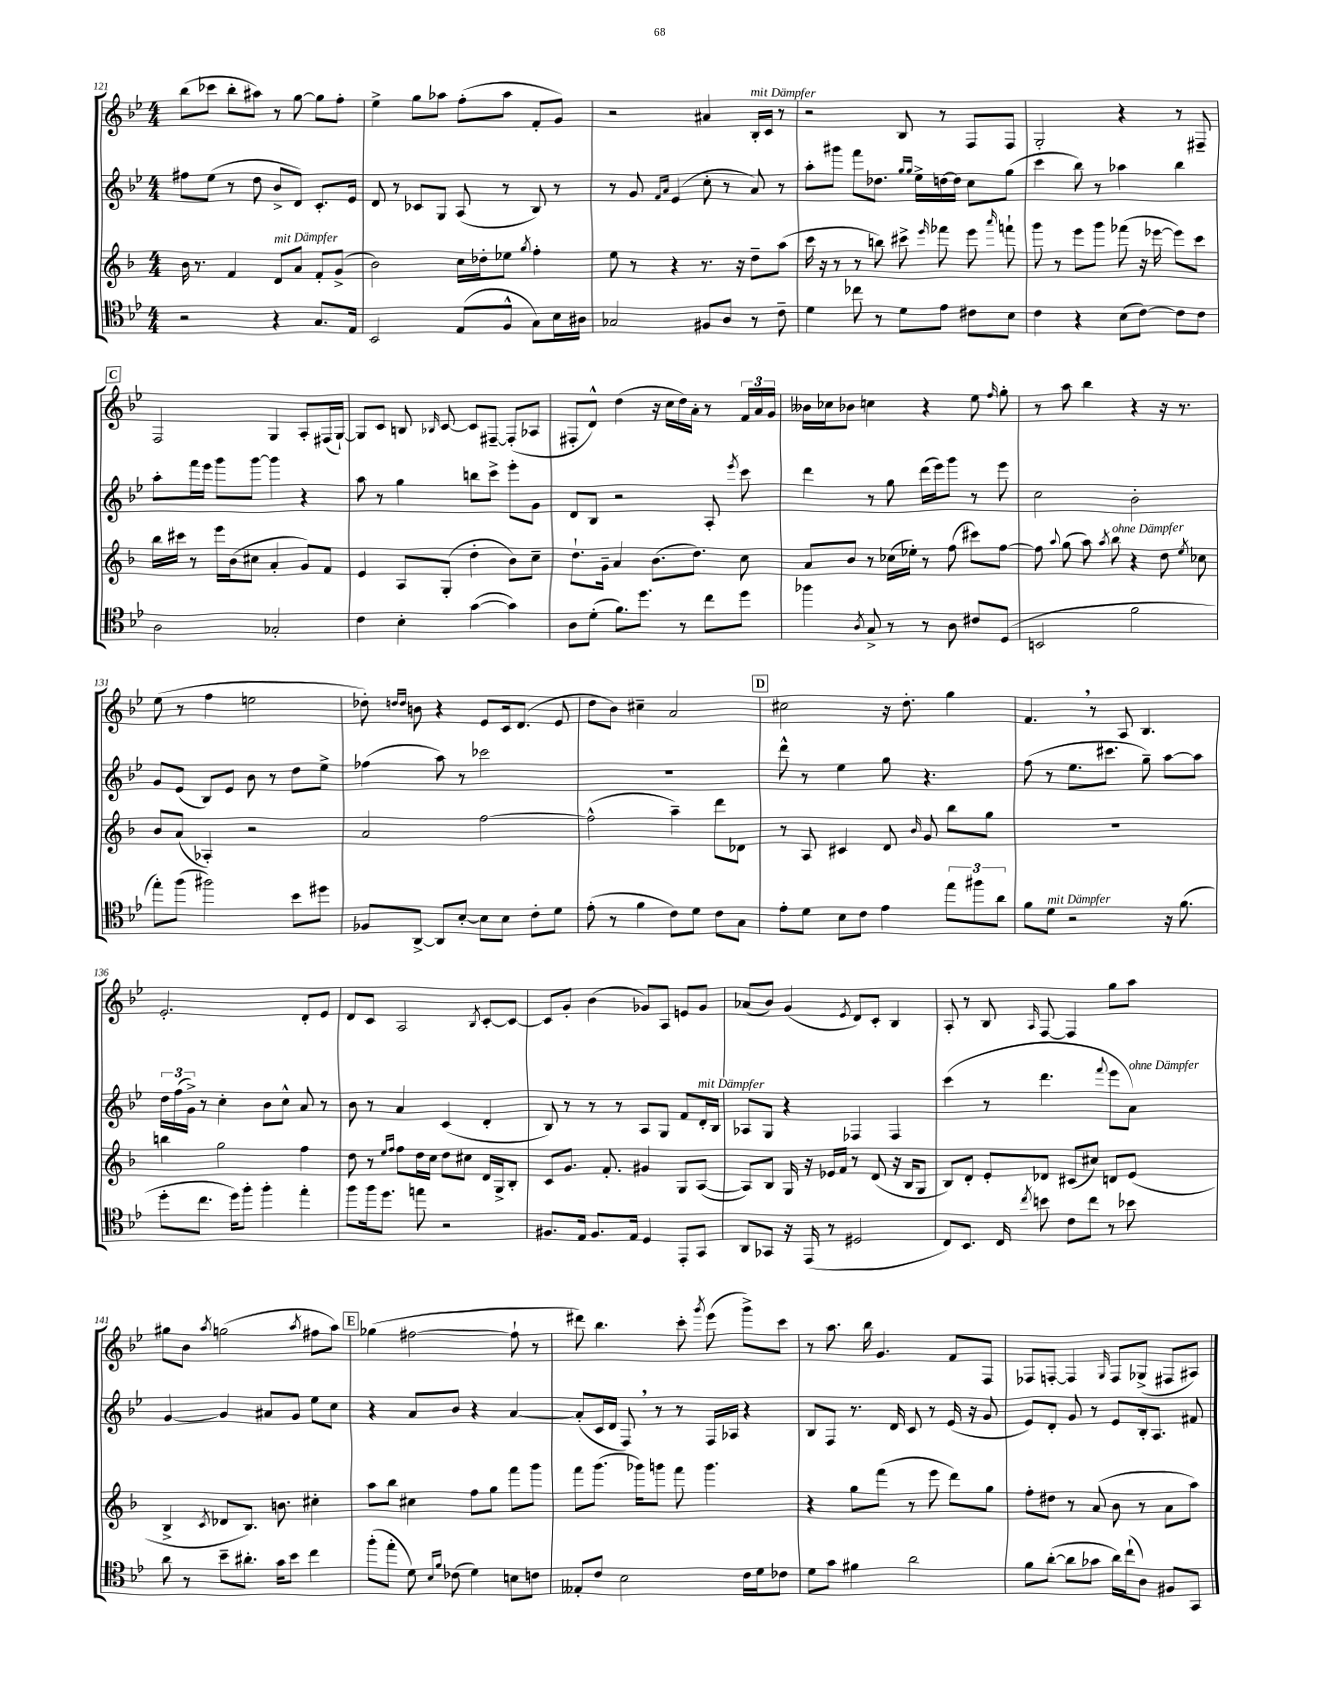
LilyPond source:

<<
\new StaffGroup <<
\new Staff = "s0" {
    \clef treble \key bes \major \numericTimeSignature \time 4/4
    \autoBeamOff bes''8[( ces'''8] bes''8[-. ais''8]) r8 g''8~ g''8[ f''8]-. |
    ees''4-> g''8[ aes''8] f''8[-.( aes''8] f'8[-. g'8]) |
    r2 ais'4 bes16[-.^\markup { \italic "mit Dämpfer" } c'16] r8 |
    r2 bes8 r8 f8[ f8] |
    g2-. r4 r8 fis8-- |
    \mark \markup { \box "C" } f2 g4 a8[-. fis16( g16]~-!) |
    g8[ c'8] b8 \grace { bes16 } c'8~ c'8[ fis8]~-- fis8[-.( aes8] |
    fis8[-. d'8]-^) d''4( r16 c''16[ d''16) a'16]-. r8 \tuplet 3/2 { f'16[ a'16 g'16] } |
    beses'16[ ces''16 bes'8] c''4 r4 ees''8 \grace { f''16 } g''8-. |
    r8 a''8 bes''4 r4 r16 r8. |
    ees''8( r8 f''4 e''2 |
    des''8-.) \grace { d''16[ d''16] } b'8 r4 ees'8[ c'16 d'8.]( ees'8 |
    d''8[ bes'8]) cis''4-- a'2 |
    \mark \markup { \box "D" } cis''2 r16 d''8.-. g''4 |
    f'4. \breathe r8 a8 bes4. |
    ees'2.-. d'8[-. ees'8] |
    d'8[ c'8] a2 \acciaccatura { bes8 } c'8[~-. c'8]~ |
    c'8[ g'8]-. bes'4( ges'8[) a8] e'8[ ges'8] |
    aes'8[( bes'8]) g'4( \acciaccatura { ees'8 } d'8[) c'8]-. bes4 |
    a8-. r8 bes8 \grace { a16 } f8~ f4 g''8[ a''8] |
    gis''8[ bes'8] \acciaccatura { a''8 } g''2( \acciaccatura { a''8 } fis''8[ a''8]) |
    \mark \markup { \box "E" } ges''4( fis''2~ fis''8-! r8 |
    dis'''8) bes''4. c'''8-. \acciaccatura { g'''8 } ees'''8( g'''8[->) c'''8] |
    r8 a''8. bes''16 g'4. f'8[ f8] |
    fes8[ f8]~-. f4 \grace { g16 } f8[ ges8]->( fis8[ ais8]) \bar "|." |
}
\new Staff = "s1" {
    \clef treble \key bes \major \numericTimeSignature \time 4/4
    \autoBeamOff fis''8[ ees''8]( r8 d''8 bes'8[-> d'8]) c'8.[-. ees'16] |
    d'8 r8 ces'8[ g8] a8( r8 bes8) r8 |
    r8 g'8 \grace { f'16[ a'16] } ees'4( c''8-. r8 a'8) r8 |
    a''8[-. gis'''8] f'''8[ des''8.] \grace { g''16[ g''16] } ees''16[-> d''16~ d''16] c''8[ g''8]( |
    c'''4 bes''8) r8 aes''4 bes''4 |
    \mark \markup { \box "C" } a''8[-. f'''16 ees'''16] g'''8[ g'''8]~ g'''4 r4 |
    a''8 r8 g''4 b''8[ c'''8]-> ees'''8[-. g'8] |
    d'8[ bes8] r2 a8-. \acciaccatura { ees'''8 } c'''8 |
    d'''4 r8 g''8 d'''16[( ees'''16) g'''8] r8 ees'''8 |
    c''2 bes'2-. |
    g'8[ ees'8]( bes8[) ees'8] bes'8 r8 d''8[ ees''8]-> |
    fes''4( a''8) r8 ces'''2 |
    R1 |
    \mark \markup { \box "D" } d'''8-^ r8 ees''4 g''8 r4. |
    f''8( r8 ees''8.[ cis'''8.] g''8--) a''8[~ a''8] |
    \tuplet 3/2 { d''16[ f''16( g'16]->) } r8 c''4-. bes'8[ c''8]-^ a'8 r8 |
    bes'8 r8 a'4 c'4( d'4-. |
    bes8) r8 r8 r8 a8[ g8] f'8[ d'16-.^\markup { \italic "mit Dämpfer" } bes16] |
    aes8[ g8] r4 fes4 fes4 |
    c'''4( r8 d'''4. \appoggiatura { f'''8 } ees'''8[ a'8]^\markup { \italic "ohne Dämpfer" }) |
    g'4~ g'4 ais'8[ g'8] ees''8[ c''8] |
    \mark \markup { \box "E" } r4 a'8[ bes'8] r4 a'4~ |
    a'8[-.( c'16 d'16] f8) \breathe r8 r8 f16[ aes16] r4 |
    bes8[ f8] r8. d'16 c'8 r8 ees'16( r16 g'8 |
    ees'8[) d'8]-. g'8 r8 ees'8[ bes16-. a8.] fis'8 \bar "|." |
}
\new Staff = "s2" {
    \clef treble \key f \major \numericTimeSignature \time 4/4
    \autoBeamOff bes'16 r8. f'4 d'8[^\markup { \italic "mit Dämpfer" } a'8] f'8[-. g'8]->( |
    bes'2) c''16[ des''16-. ees''8] \acciaccatura { g''8 } f''4-. |
    e''8 r8 r4 r8. r16 d''8[-- a''8]( |
    c'''16 r16 r8 r8 b''8) cis'''8-> \grace { e'''16 } fes'''8 e'''8 \grace { a'''16 } f'''8-! |
    g'''8 r8 e'''8[ g'''8] fes'''8( r16 ees'''16~ ees'''8[) c'''8] |
    \mark \markup { \box "C" } bes''16[ cis'''16] r8 e'''16[ bes'16( cis''8] a'4-. g'8[) f'8] |
    e'4 a8[ g8]-.( d''4-. bes'8[) c''8]-- |
    d''8.[-! g'16]-- a'4 bes'8.[( d''8.]) c''8 |
    a'8[ bes'8] r8 ces''16[( ees''16]-.) r8 f''8( cis'''8[) f''8]~ |
    f''8 \appoggiatura { a''8 } g''8( a''8) \acciaccatura { a''8 } bes''8^\markup { \italic "ohne Dämpfer" } r4 d''8 \acciaccatura { e''8 } ces''8 |
    bes'8[ a'8]( aes4-.) r2 |
    a'2 f''2~ |
    f''2-^( a''4--) d'''8[ des'8] |
    \mark \markup { \box "D" } r8 a8 cis'4 d'8 \grace { bes'16 } g'8 bes''8[ g''8] |
    R1 |
    b''4 g''2 f''4 |
    d''8 r8 \grace { e''16[ f''16] } f''8[ d''16 c''16] d''8[ cis''8] d'16[ g16-> bes8]-. |
    c'8[ g'8.] f'8.-. gis'4 g8[ a8]~( |
    a8[) bes8] g16 r16 ees'16[ f'16] r8 d'8( r16 bes16[ g8] |
    bes8[) d'8]-. e'8[-. des'8] cis'8[( cis''8]) d'8[ e'8]( |
    bes4-> \acciaccatura { c'8 } des'8[ bes8.]) b'8. cis''4-. |
    \mark \markup { \box "E" } a''8[ bes''8] cis''4 f''8[ g''8] f'''8[ g'''8] |
    f'''8[ g'''8.]( ges'''16[) g'''8] f'''8 g'''4. |
    r4 g''8[ f'''8]( r8 e'''8 d'''8[) g''8] |
    f''8[-. dis''8] r8 a'8( bes'8 r8 a'8[ a''8]) \bar "|." |
}
\new Staff = "s3" {
    \clef tenor \key bes \major \numericTimeSignature \time 4/4
    \autoBeamOff r2 r4 g8.[ ees16] |
    bes,2 ees8[( f8]-^ g8[) bes16 ais16] |
    ges2 fis8[ a8] r8 c'8-- |
    d'4 ces''8 r8 d'8[ ees'8] cis'8[ bes8] |
    c'4 r4 bes8[( c'8]~) c'8[ c'8] |
    \mark \markup { \box "C" } a2 ges2-. |
    c'4 bes4-. g'4~( g'4) |
    a8[ d'8]-.( f'8.[) d''8.] r8 c''8[ d''8] |
    fes''4 \acciaccatura { a8 } g8-> r8 r8 a8 cis'8[ d8]( |
    b,2 f'2 |
    ees''8[-.) f''8]( fis''2) bes'8[ dis''8] |
    fes8[ a,8]~-> a,8[ bes8]~-. bes8[ bes8] c'8[-. d'8] |
    ees'8-.( r8 f'4 c'8[) d'8] c'8[ g8] |
    \mark \markup { \box "D" } ees'8[-. d'8] bes8[ c'8] ees'4 \tuplet 3/2 { ees''8[ fis''8 a'8] } |
    f'8[ d'8]^\markup { \italic "mit Dämpfer" } r2 r16 f'8.( |
    d''8[-. c''8.] d''16[) f''8]-. f''4-. ees''4-. |
    f''8[ f''16 d''8.] e''8 r2 |
    fis8.[ ees16] fis8.[ ees16] d4 ees,8[-. g,8] |
    a,8[ ges,8] r16 ees,16( r8 dis2 |
    c8[) bes,8.] c16 \acciaccatura { c''8 } b'8 c'8[ c''8] r8 bes'8 |
    a'8 r8 bes'8[-- ais'8.]-. g'16[ bes'8] c''4 |
    \mark \markup { \box "E" } f''8[-.( ees''8]-. d'8) \grace { bes16[ f'16] } ces'8( d'4) b8[ c'8] |
    eeses8[-. c'8] bes2 c'16[ d'16 ces'8] |
    d'8[ g'8] fis'4 a'2 |
    f'8[ a'8]~-.( a'8[ ges'8] a'16[) c''16-!( a8]) fis8[ g,8] \bar "|." |
}
>>
>>
\layout { \context { \Score currentBarNumber = #121 } }
